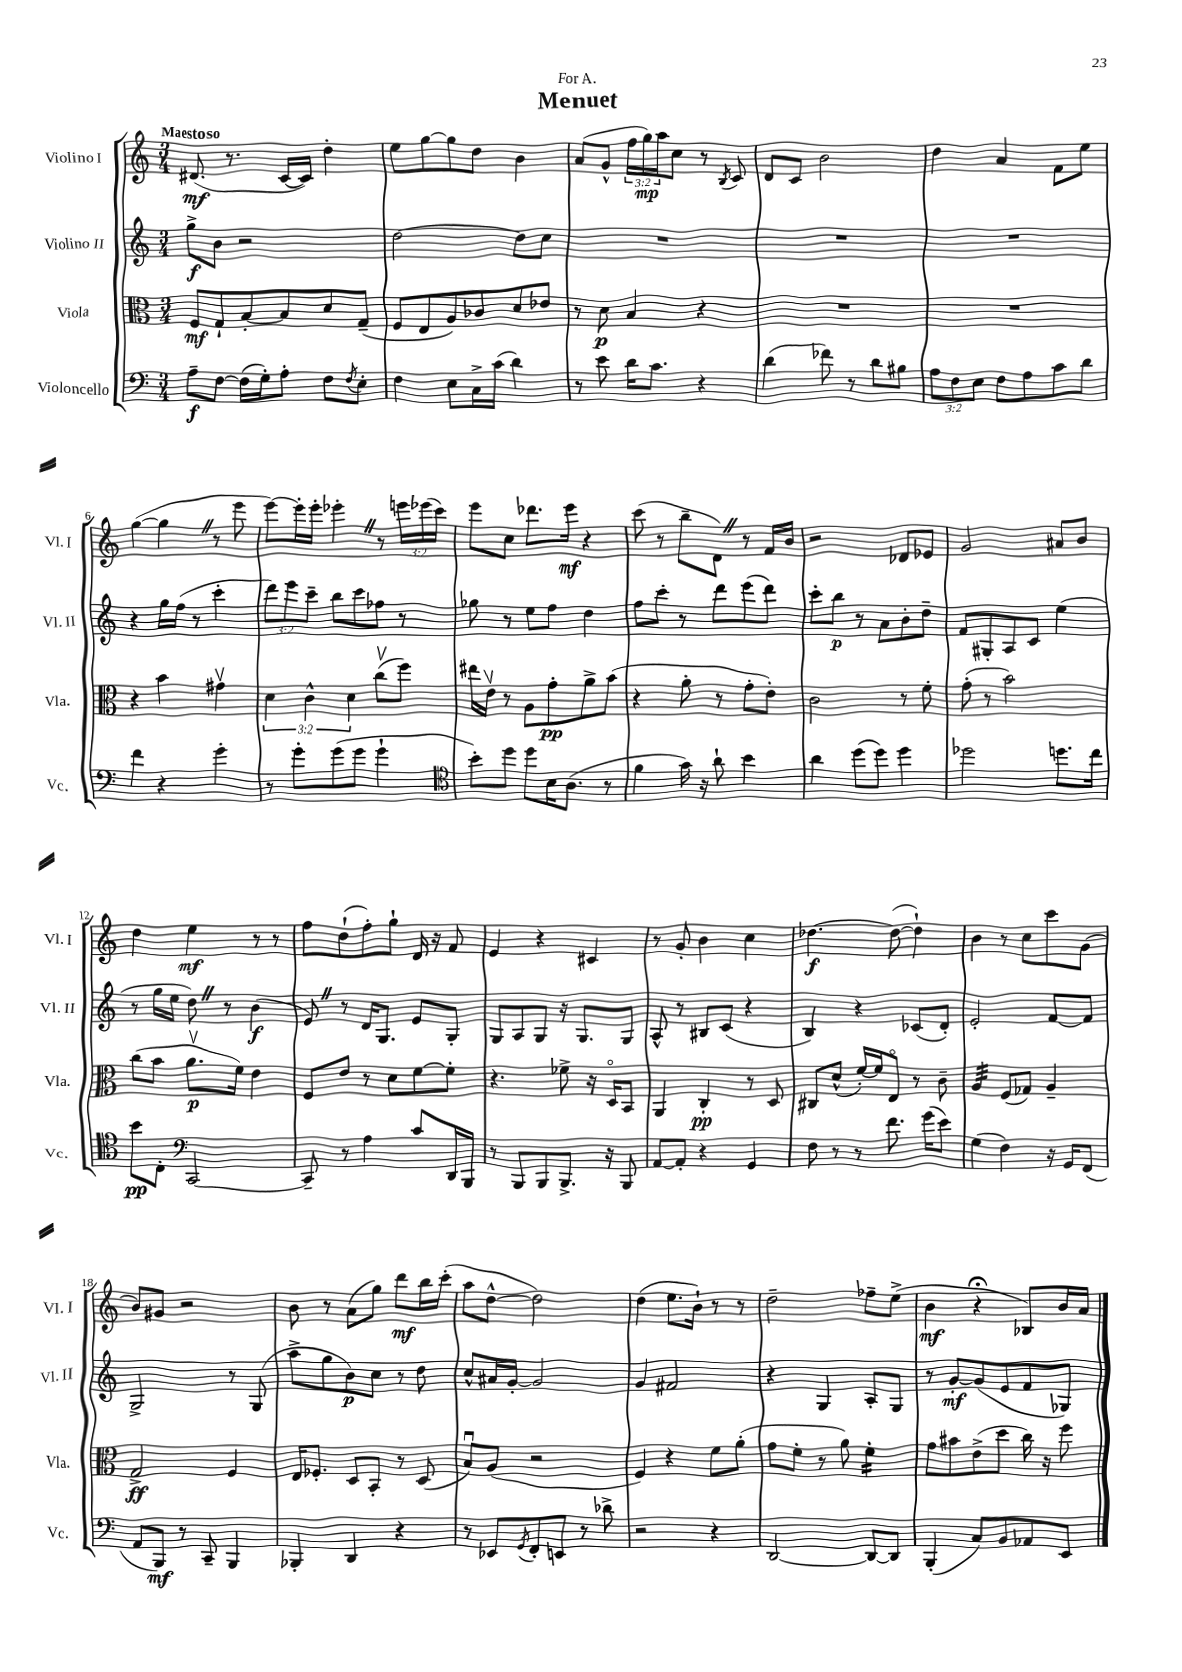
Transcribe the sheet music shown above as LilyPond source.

\header { title = "Menuet" dedication = "For A." }
<<
\new StaffGroup <<
\new Staff = "s0" \with { instrumentName = "Violino I" shortInstrumentName = "Vl. I" } {
    \clef treble \key c \major \numericTimeSignature \time 3/4 \override Staff.TupletNumber.text = #tuplet-number::calc-fraction-text \tempo "Maestoso"
    dis'8.\mf( r8. c'16~ c'16) d''4-. |
    e''8 g''8~ g''8 d''8 b'4 |
    a'8( g'8-^ \tuplet 3/2 { f''16 g''16\mp) a''16 } c''8 r8 \acciaccatura { b8 } c'8 |
    d'8 c'8 b'2 |
    d''4 a'4 f'8 e''8 |
    g''4~( g''4 \once \override BreathingSign.text = \markup { \musicglyph "scripts.caesura.straight" } \breathe r8 e'''8 |
    e'''8~) e'''16-. e'''16-. ees'''4-. \once \override BreathingSign.text = \markup { \musicglyph "scripts.caesura.straight" } \breathe r8 \tuplet 3/2 { e'''16 ees'''16( c'''16) } |
    e'''8 c''8 des'''8. e'''16\mf r4 |
    c'''8( r8 b''8-- d'8) \once \override BreathingSign.text = \markup { \musicglyph "scripts.caesura.straight" } \breathe r8 f'16 b'16 |
    r2 des'8 ees'8 |
    g'2 ais'8 b'8 |
    d''4 e''4\mf r8 r8 |
    f''8 d''8-!( f''8-.) g''8-! d'16 r16 f'8 |
    e'4 r4 cis'4 |
    r8 g'8-. b'4 c''4 |
    des''4.~\f des''8~( des''4-!) |
    b'4 r8 c''8 c'''8 g'8( |
    b'8) gis'8 r2 |
    b'8 r8 a'8( g''8) d'''8\mf b''16 c'''16-.( |
    a''8 d''8~-^ d''2) |
    d''4( e''8. b'16-!) r8 r8 |
    d''2-- fes''8-- e''8->( |
    b'4\mf r4\fermata bes8) b'16 a'16 \bar "|." |
}
\new Staff = "s1" \with { instrumentName = "Violino II" shortInstrumentName = "Vl. II" } {
    \clef treble \key c \major \numericTimeSignature \time 3/4 \override Staff.TupletNumber.text = #tuplet-number::calc-fraction-text
    g''8->\f b'8 r2 |
    d''2~ d''8 c''8 |
    R2. |
    R2. |
    R2. |
    r4 g''16 f''16( r8 c'''4-. |
    \tuplet 3/2 { d'''8) e'''8 c'''8-- } b''8 c'''8 fes''8 r8 |
    ges''8 r8 e''8 f''8 d''4 |
    f''8 c'''8-. r8 d'''8 e'''8( d'''8) |
    c'''8-. b''8\p r8 a'8 b'8-. d''8-- |
    f'8 gis8-. a8 c'8 e''4( |
    r8 g''16 e''16 d''8) \once \override BreathingSign.text = \markup { \musicglyph "scripts.caesura.straight" } \breathe r8 b'4\f( |
    e'8) \once \override BreathingSign.text = \markup { \musicglyph "scripts.caesura.straight" } \breathe r8 d'16 g8. e'8 g8-. |
    g8 a8 g8 r16 g8. g8 |
    a8-^ r8 bis8 c'8( r4 |
    b4) r4 ces'8( d'8-.) |
    e'2-. f'8~ f'8 |
    g2-> r8 g8( |
    a''8-> g''8 b'8\p) c''8 r8 d''8 |
    c''8-^ ais'16 g'16~-. g'2 |
    g'4 fis'2 |
    r4 g4 a8-. g8 |
    r8 g'8~-.\mf g'8( e'8 f'8 ges8) \bar "|." |
}
\new Staff = "s2" \with { instrumentName = "Viola" shortInstrumentName = "Vla." } {
    \clef alto \key c \major \numericTimeSignature \time 3/4 \override Staff.TupletNumber.text = #tuplet-number::calc-fraction-text
    f8\mf g8-! b8~-. b8 d'8 g8--( |
    f8 e8 a8) ces'8 d'8 ees'8 |
    r8 d'8\p b4 r4 |
    R2. |
    R2. |
    r4 b'4 gis'4\upbow |
    \tuplet 3/2 { d'4 c'4-^ d'4 } c''8\upbow( f''8) |
    eis''16 e'16\upbow r8 a8 g'8-.\pp a'8-> b'8( |
    r4 a'8-. r8 g'8-. e'8-.) |
    c'2 r8 f'8-. |
    g'8-.( r8 b'2) |
    c''8( b'8 a'8.\upbow\p f'16) e'4 |
    f8 e'8 r8 d'8 f'8~ f'8-. |
    r4. fes'8-> r16 d16\flageolet b,8 |
    a,4 c4-.\pp r8 d8 |
    cis8 d'8-^( f'16~-.) f'16 e8\flageolet r8 c'8-- |
    a4:32 f8( ges8) a4-- |
    g2->\ff f4 |
    e16 fes8.-. d8 b,8-. r8 d8( |
    b8\downbow) a8( r2 |
    f4) r4 f'8 a'8-.( |
    g'8 f'8-. r8 a'8) f'4:16-. |
    g'8 bis'8 e'8->( d''8 c''16) r16 f''8 \bar "|." |
}
\new Staff = "s3" \with { instrumentName = "Violoncello" shortInstrumentName = "Vc." } {
    \clef bass \key c \major \numericTimeSignature \time 3/4 \override Staff.TupletNumber.text = #tuplet-number::calc-fraction-text
    a8--\f f8~ f16( g16-.) a8-. f8 \acciaccatura { f8 } e8-. |
    f4 e8 c16-> c'16( d'4) |
    r8 e'8 d'16 c'8. r4 |
    d'4( fes'8) r8 d'8 bis8 |
    \tuplet 3/2 { a8 f8 e8 } f8 a8 c'8 d'8 |
    f'4 r4 g'4-. |
    r8 g'8-. g'8( g'8 g'4-! |
    \clef tenor b'8-.) d''8 d''8 b16 a8.( r8 |
    f'4 g'16) r16 a'8-! b'4 |
    a'4 d''8( d''8) d''4 |
    des''2 d''8. c''16 |
    b'8\pp c8-. \clef bass c,2~ |
    c,8-- r8 a4 c'8 d,16 b,,16 |
    r8 b,,8 b,,8 b,,8.-> r16 b,,8 |
    a,8~ a,8-. r4 g,4 |
    f8 r8 r8 f'8. g'16( e'8) |
    g4( f4) r16 g,16 f,8( |
    a,8 b,,8\mf) r8 c,8-- b,,4 |
    bes,,4-. d,4 r4 |
    r8 ees,8 \acciaccatura { g,8 } f,8-. e,8 r8 des'8-> |
    r2 r4 |
    d,2~ d,8~ d,8 |
    b,,4-.( c8) b,8 aes,8 e,8 \bar "|." |
}
>>
>>
